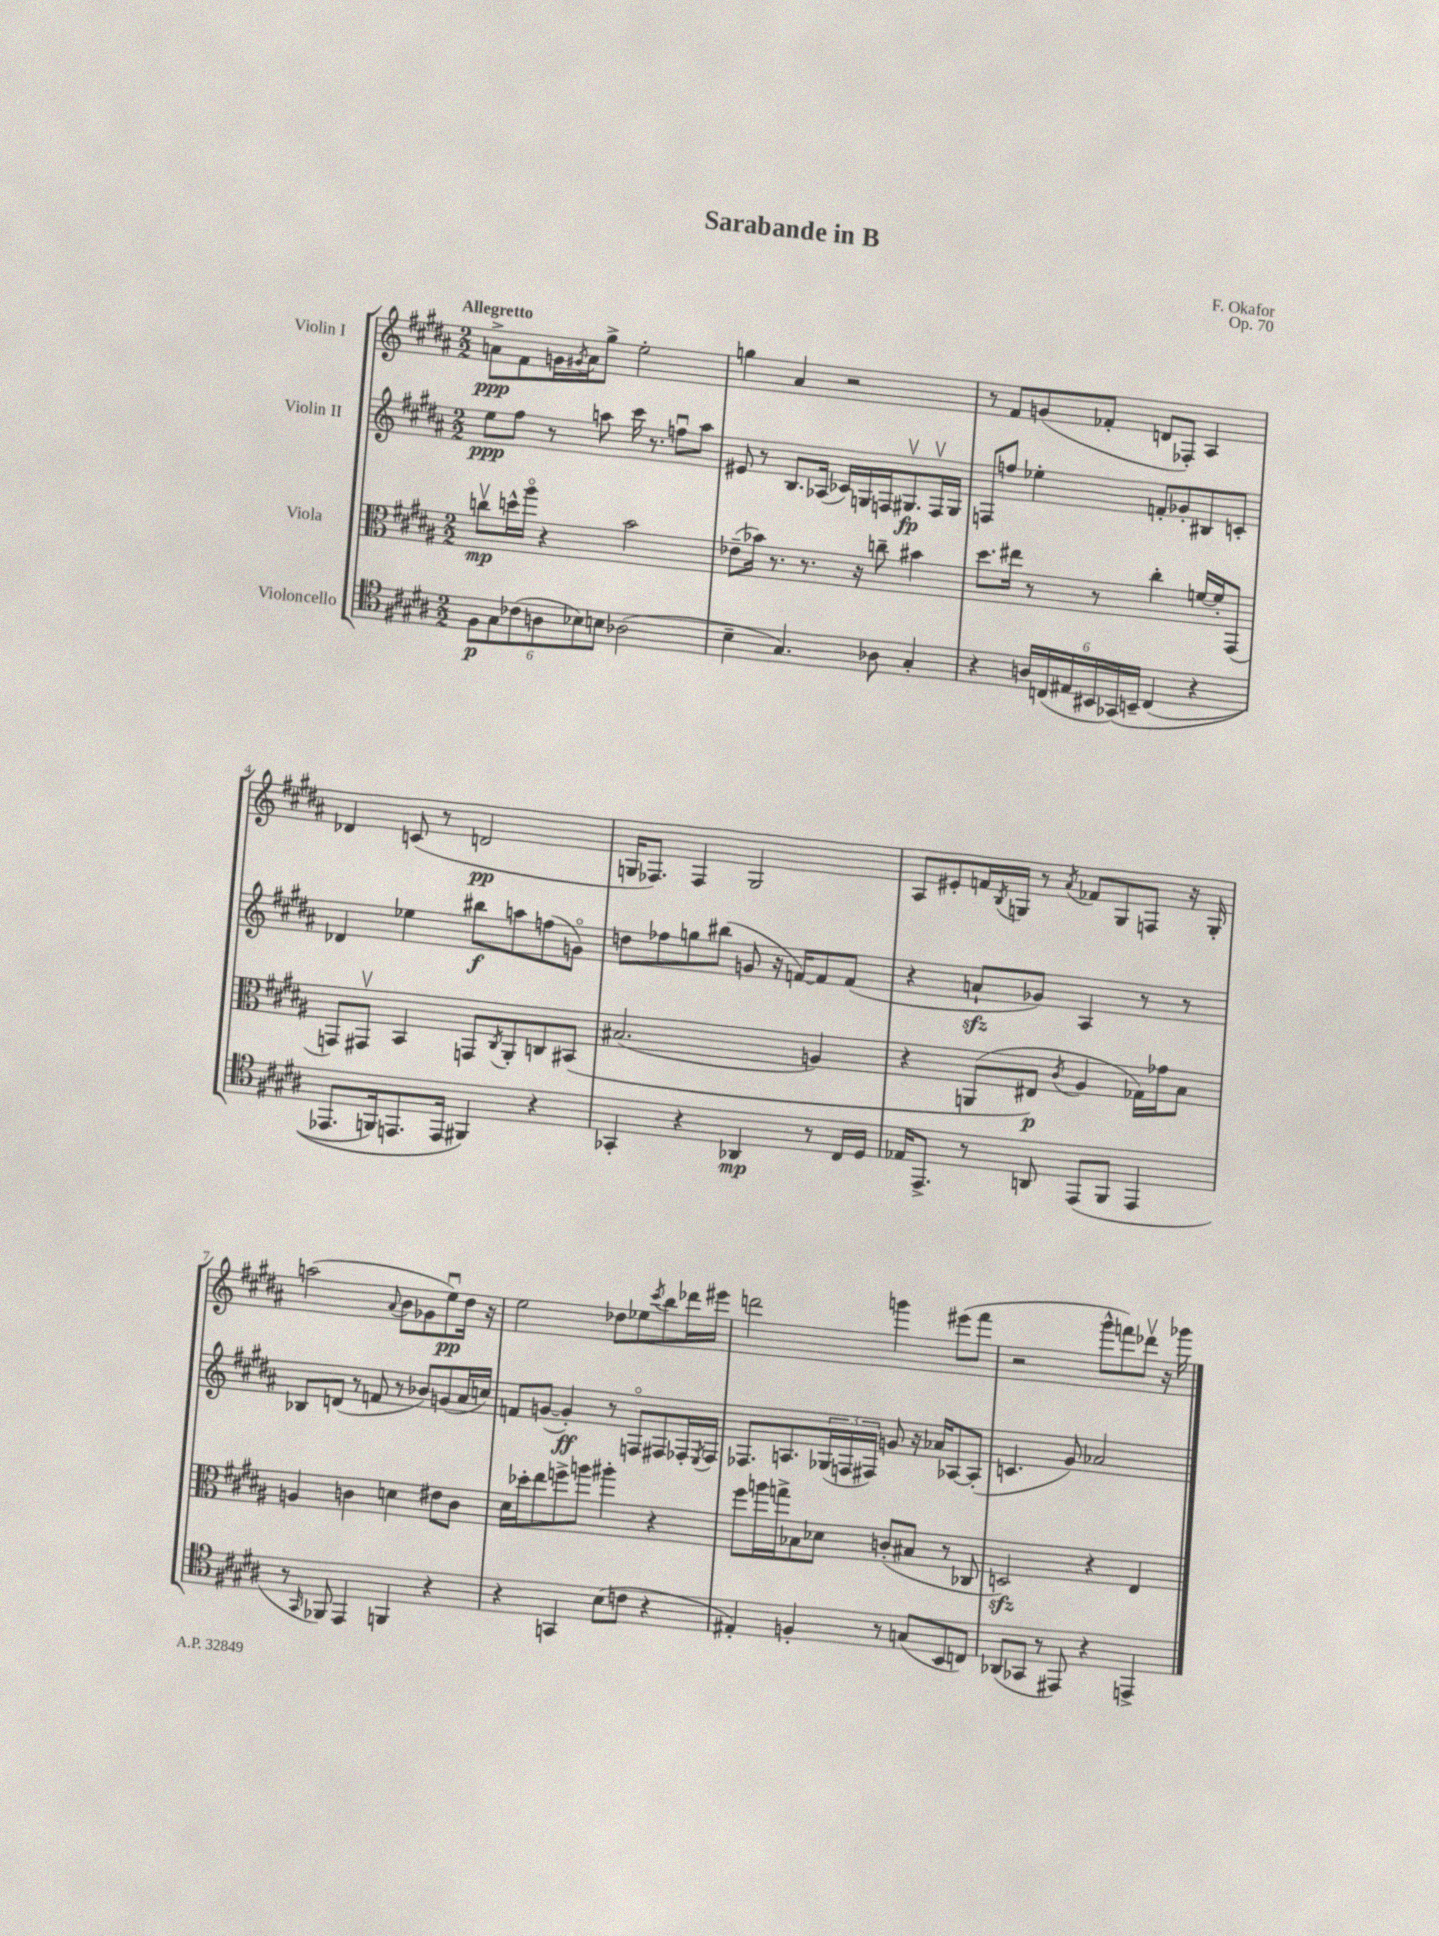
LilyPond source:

\header { title = "Sarabande in B" composer = "F. Okafor" opus = "Op. 70" }
<<
\new StaffGroup <<
\new Staff = "s0" \with { instrumentName = "Violin I" } {
    \clef treble \key b \major \numericTimeSignature \time 2/2 \tempo "Allegretto"
    a'8->\ppp fis'8 g'16 \acciaccatura { gis'8 } a'16 gis''8-> e''2-. |
    g''4 ais'4 r2 |
    r8 fis'8 g'8( fes'8-. d'8 fes8-.) ais4 |
    des'4 c'8( r8 d'2\pp |
    g16 fes8.) fes4 g2 |
    ais8 eis'8-. f'16 \acciaccatura { b8 } g16 r8 \acciaccatura { ais'8 } fes'8 g8 f8 r16 g16-. |
    a''2( \appoggiatura { ais'8 } b'8 ges'8 e''8\downbow\pp) dis''16 r16 |
    e''2 des''8 ees''8 \acciaccatura { cis'''8 } b''8 des'''16 eis'''16 |
    d'''2 g'''4 eis'''8( fis'''8 |
    r2 gis'''8-^ f'''8) des'''8\upbow r16 ges'''16 \bar "|." |
}
\new Staff = "s1" \with { instrumentName = "Violin II" } {
    \clef treble \key b \major \numericTimeSignature \time 2/2
    e''8\ppp fis''8 r8 a''8 cis'''16 r8. f''8\downbow a''8 |
    eis'8 r8 b8. aes16( ces'16) g16 f16 gis8.\upbow\fp f16\upbow gis16 |
    f8 f''8 ees''4-. f'8-. ges'8-. bis8 c'8-. |
    des'4 ees''4 bis''8\f a''8 f''8( g'8\flageolet) |
    d''8 fes''8 g''8 bis''8( g'8 r16 f'16~) f'8 f'8( |
    r4 a'8-!\sfz ges'8) ais4 r8 r8 |
    bes8 d'8( r8 f'8 r8 bes'8) g'8( ais'16 c''16) |
    f'8 g'8~( g'4-.\ff) r8 f8\flageolet fis8 fes16-. \acciaccatura { e8 } fes16 |
    fes8. a8. \tuplet 3/2 { ges16( f16 fis16) } g'8 r16 aes'16 aes8~ aes8-.( |
    c'4. gis'8) aes'2 \bar "|." |
}
\new Staff = "s2" \with { instrumentName = "Viola" } {
    \clef alto \key b \major \numericTimeSignature \time 2/2
    c''8\upbow\mp d''16-^ ais''16\flageolet r4 b'2 |
    ees'8--( bes'16) r8. r8. r16 c''8-- bis'4 |
    dis''8. eis''16 r8 r8 cis''4-. f'16~ f'16-. gis,8( |
    g,8) gis,8\upbow b,4 g,8 \acciaccatura { cis8 } ais,8-. c8 bis,8\( |
    bis2.( a4) |
    r4 a,8( eis8\p\) \acciaccatura { cis'8 } ais4 ges16) ges'16 b8 |
    a4 c'4 d'4 eis'8 c'8 |
    dis'16 des''16-. e''8 f''8-> a''8 ais''4-. r4 |
    fis''8 a''16 g''16-> bes8 des'8 c'8-.( bis8 r8 ces8 |
    d2\sfz) r4 e4 \bar "|." |
}
\new Staff = "s3" \with { instrumentName = "Violoncello" } {
    \clef tenor \key b \major \numericTimeSignature \time 2/2
    \tuplet 6/4 { fis8\p gis8 ces'8( a8 bes8) b8 } aes2( |
    b4-- gis4.) aes8 gis4-. |
    r4 \tuplet 6/4 { a16 c16( eis16 bis,16 ges,16)\( b,16-- } c4( r4 |
    ees,8. f,16) e,8. e,16 fis,4\) r4 |
    ges,4-. r4 aes,4\mp r8 cis16 dis16 |
    ees16 e,8.-> r8 a,8 e,8( fis,8 e,4 |
    r8 \grace { gis,16 } fes,8) e,4 f,4 r4 |
    r4 g,4 b8( c'8 r4 |
    eis4-.) f4-. r8 g8( b,8 c8) |
    aes,8( ges,8 r8 eis,8) r4 e,4-> \bar "|." |
}
>>
>>
